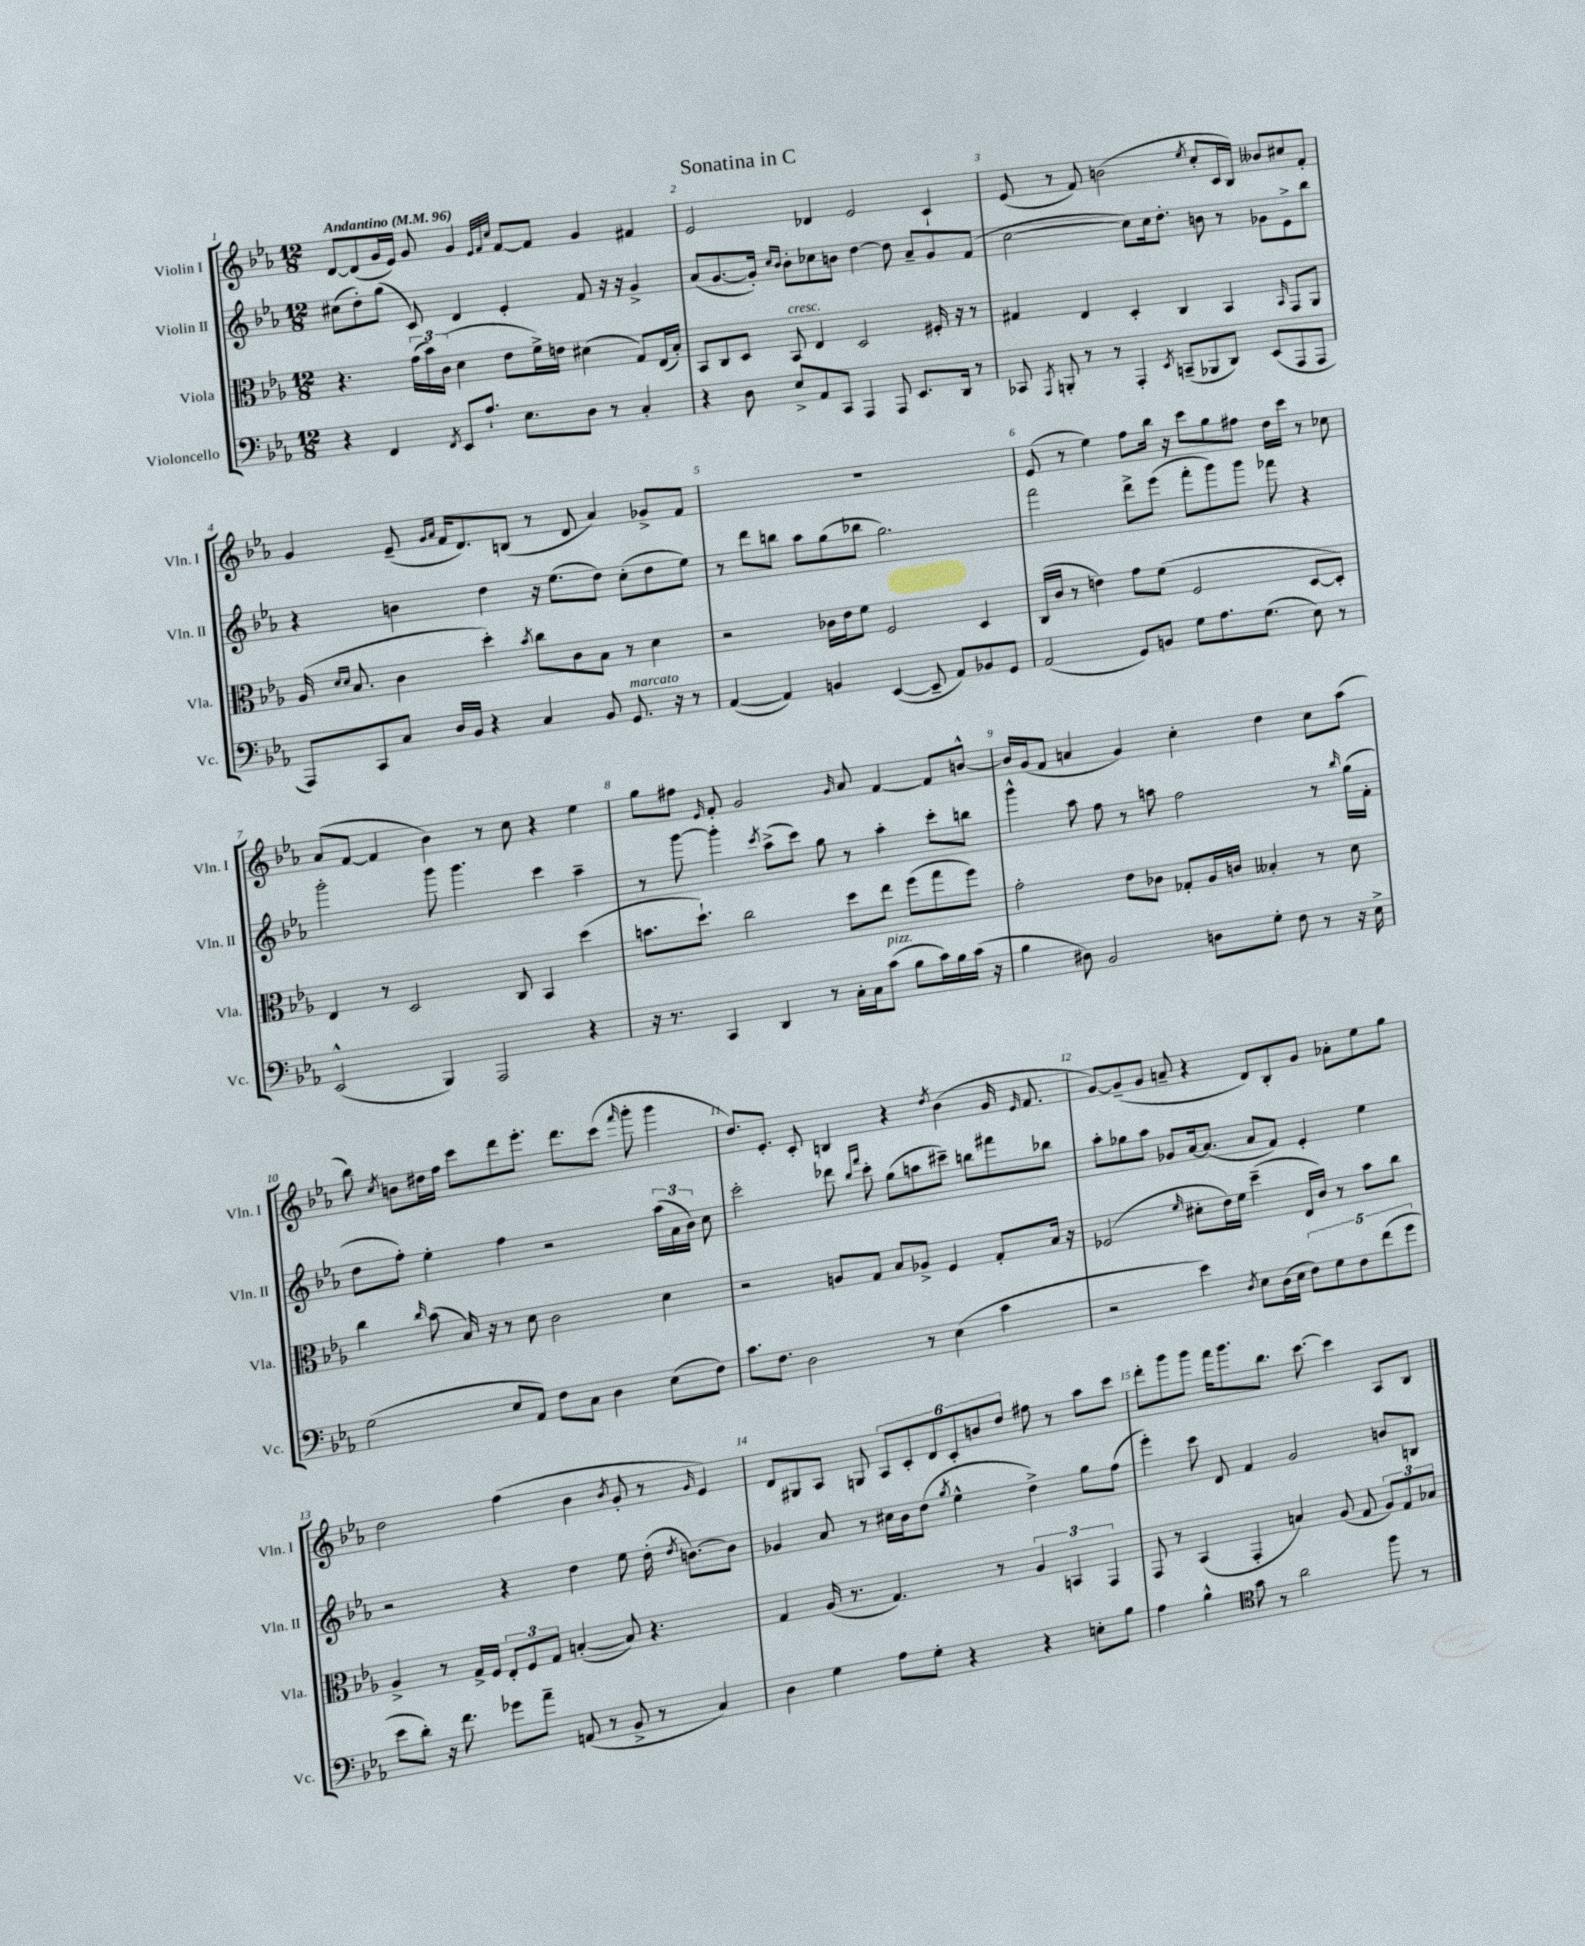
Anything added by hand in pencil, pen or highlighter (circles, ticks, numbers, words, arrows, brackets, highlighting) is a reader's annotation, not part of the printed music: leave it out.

**kern	**kern	**kern	**kern
*staff4	*staff3	*staff2	*staff1
*clefF4	*clefC3	*clefG2	*clefG2
*k[b-e-a-]	*k[b-e-a-]	*k[b-e-a-]	*k[b-e-a-]
*M12/8	*M12/8	*M12/8	*M12/8
*MM96	*MM96	*MM96	*MM96
4r	4.r	(8cc#	[8d
.	.	8dd')	(8d]
4FF	.	(8gg	16g
.	.	.	16e-)
.	(24g	8c)	8g
.	24b-)	.	.
.	(24c	.	.
8qFF	.	.	.
8EE-	4d	4d	4g
8.A-`	.	.	.
.	.	.	32qqe-
.	.	.	32qqf
.	.	.	32qqcc
.	8e-	4e-'	[8f
8.E-	.	.	.
.	16f^)	.	8f]
.	16e	.	.
8D	(4d#	8f	4g
8r	.	16r	.
.	.	16r	.
4C'	8G)	4g^	4f#
.	(16E-	.	.
.	16B-')	.	.
=	=	=	=
4r	8BB-	(8a-	2e-
.	8C	[8.g	.
8D	8D	.	.
.	.	16g'])	.
.	.	16qqcc	.
.	.	16qqb-	.
8E-^	8BB-	8b-'	.
8AA-	4E-	8cc-	4d-
8CC	.	8b	.
4AAA-	2D	[4dd	2e-
8AAA-	.	8dd]	.
8.EE-	.	8a-~	.
.	16F#'	8g	4c`
16DD	16r	.	.
8r	8r	(8f	.
=	=	=	=
8CC-	4G#	[2cc	(8e-
8qAAA-	.	.	.
8BBB'	.	.	8r
8r	4E-	.	8f)
8r	.	.	(2b
4AAA-'	4D'	8cc])	.
.	.	16cc	.
.	.	8.dd'	.
8qEE-	.	.	.
(8CC~	4C	.	.
.	.	.	8qee-
8BBB-	.	8b	8cc'
8DD)	4BB-	8r	16c
.	.	.	16B-)
(8EE-	.	8g-	8b--
.	16qqBB-	.	.
8AAA-	8GG	8e-^	8cc#
8AAA-	8AA-	8bb-	8f'
=	=	=	=
8AAA-)	(16A-	4r	4g
.	16qqd	.	.
.	16qqd	.	.
.	8.B-	.	.
8CC	.	.	.
8C	4c	4b	(8e-~
.	.	.	16qqg
.	.	.	16qqa-
16D	.	.	16f
16BB-	.	.	8.d)
4r	4dd')	4dd	.
.	.	.	(8B
.	8qb-	.	.
4C	8cc	16r	8r
.	.	(8.ee-	.
.	8c	.	8d
8BB-	8B-	8dd)	4a-)
8.GG	8r	(8cc'	.
.	4d	8dd	8g-^
16r	.	.	.
8r	.	8ee-)	8f
=	=	=	=
([4AA-	2r	8r	1.r
.	.	8ddd	.
4AA-])	.	8bb	.
.	.	8aa-	.
4BB	16c-	(8gg	.
.	16e-	.	.
.	8f	8bb-	.
([4EE-	2F	2.gg)	.
8EE-~]	.	.	.
8AA-)	.	.	.
8BB-	4D	.	.
8GG	.	.	.
=	=	=	=
(2AA-	(16C	2fff	(8e-
.	16c	.	.
.	8r	.	8r
.	4e)	.	4ee-)
8GG)	8g	8ddd^	8ff
8BB	(8f	(8eee-	16bb-
.	.	.	16r
8G	2F	8fff'	8ccc
8.A-	.	8ggg)	8gg
.	.	8ggg	8ff#
(8.G	.	.	.
.	.	8fff-	16dd
.	.	.	16ccc
8E-)	[8D	4r	8r
8r	8D'])	.	8cc-
=	=	=	=
(2EE-^^	4E-	2ggg'	(8a-
.	.	.	[8f
.	8r	.	4f]
.	2D	.	.
4BBB-)	.	8ggg	4b-)
.	.	4.ggg	.
2AAA-	.	.	8r
.	8C	.	8cc
.	4BB-	4ccc	4r
4r	(4dd	4aa-~	4ee-
=	=	=	=
16r	8.b	8r	8gg
8.r	.	.	.
.	.	[8ggg	8ff#
.	8.dd`)	.	.
.	.	.	16qqe-
4CC	.	4ggg']	8f'
.	2cc	.	2g
.	.	8qccc	.
4DD	.	(8aa-^	.
.	.	8ccc)	.
8r	.	8gg	.
.	.	.	16qqg
16C'	8dd	8r	8a-
16C	.	.	.
(8c	8ee-	4aa-'	[4f
8B-	(8ff	.	.
16c)	8gg	8ccc'	8f]
16B-	.	.	.
(16c	8ff)	8bb	[8b^^
16r	.	.	.
=	=	=	=
4B-	2g'	4ggg^^	16b]
.	.	.	(16g
.	.	.	8f
8D#)	.	8aa-	4a
2BB-	.	8ff	.
.	8e-	8r	4g)
.	8c-	8aa	.
.	8G-'	2ff	4cc'
8D	16A-	.	.
.	16c	.	.
8G'	4B--'	.	4dd
8F	.	.	.
8r	8r	8r	8cc
.	.	16qqbb-	.
16r	8d	(16gg	(8aa-
16E-^	.	16f'	.
=	=	=	=
(2G	4cc	8dd	8bb-)
.	.	.	8qcc
.	.	8ff')	8b
.	16qqcc	.	.
.	(8b-	4ee-'	16dd#
.	.	.	16ff
.	16B-)	.	8ccc
.	16r	.	.
8E-	8r	4ff	8ddd
8AA-)	8d	.	8.eee-'
8F	2c	2r	.
.	.	.	8.ddd
8C	.	.	.
4D	.	.	(8ccc
.	.	.	16qqfff
.	.	.	8ggg'
(8E-	4d	(24aa-	4ggg
.	.	24a-	.
.	.	24b-)	.
8F)	.	8cc	.
=	=	=	=
8.c	2r	2ccc'	8.dd)
8.F	.	.	8.e-'
2D	.	.	8c'
.	8A	8ddd-	4B
.	.	16qqbb-	.
.	.	16qqfff	.
.	8G	8ccc'	.
.	8B-	(8gg	4r
8r	8A-^	8aa	.
.	.	.	8qdd
(4E-	4F	8ccc#~)	(4b-
.	.	8bb	.
4c	8G'	8fff#	16g
.	.	.	16qqe-
.	.	.	8.f
.	16B-	8bb-	.
.	16r	.	.
=	=	=	=
2r	(2F-	8aa-'	[8g)
.	.	8gg-	(8g~]
.	.	8aa-	8g
.	.	8g-	8a~
.	16qqf	.	.
4e-)	8d#'	[16a-	4r
.	.	(8.a-]	.
.	16e-)	.	.
.	16f	.	.
8qD	.	.	.
8E-	(4dd~	8a-	8d)
(16D	.	8f)	8B-'
16E-	.	.	.
10F)	16E-	4e-'	8g
.	16c)	.	.
10G	.	.	.
.	8r	.	8a-'
10F	.	.	.
.	8b-	4ee-	8ee-
(10f	.	.	.
.	8cc	.	8gg
10g	.	.	.
=	=	=	=
8e-	4A-^	2r	2dd
8d')	.	.	.
16r	8r	.	.
8.f	.	.	.
.	16G^	.	.
.	16F	.	.
8g-	12E-'	4r	(4ff
.	12F	.	.
8a-~	.	.	.
.	12G	.	.
(8AA	([4B'	4dd	4b-
8r	.	.	.
.	.	.	8qb-
8BB-^	8B])	8ee-	8g'
8r	4.r	(16dd'	8r
.	.	8qdd	.
.	.	[8.b)	.
.	.	.	16qqg
4C)	.	.	4e-)
.	.	8b]	.
=	=	=	=
4D	4G	4g-	8d
.	.	.	8G#
4G	(16A-	8a-	8A-
.	8.r	.	.
.	.	8r	8G
8A-	4.G)	16cc#	12A-
.	.	16b-	.
.	.	.	12c'
8G'	.	(8dd	.
.	.	.	12d
.	.	8qgg	.
4r	.	4ee-^^	12c'
.	.	.	12b
.	8r	.	.
.	.	.	12dd
4r	6A-	4dd^)	8ff#
.	.	.	8r
.	6BB	.	.
8E'	.	8gg	8aa-
.	6GG	.	.
8B-	.	(8ff	8ccc
=	=	=	=
4A-	8GG	4eee-')	8ddd'
.	8r	.	8ggg
4B-^^	(4BB-	8ccc	8ggg
.	.	8d	16fff
.	.	.	8.ggg
*clefC4	*	*	*
8g	4GG'	4f	.
8r	.	.	8.bb-
2a-	4B)	2g	.
.	.	.	[8.ccc
.	(8A-	.	4ccc]
.	8G	.	.
8ff	12A-)	8b	8A-
.	12G	.	.
8r	.	8B	8B-
.	12B-	.	.
==	==	==	==
*-	*-	*-	*-
